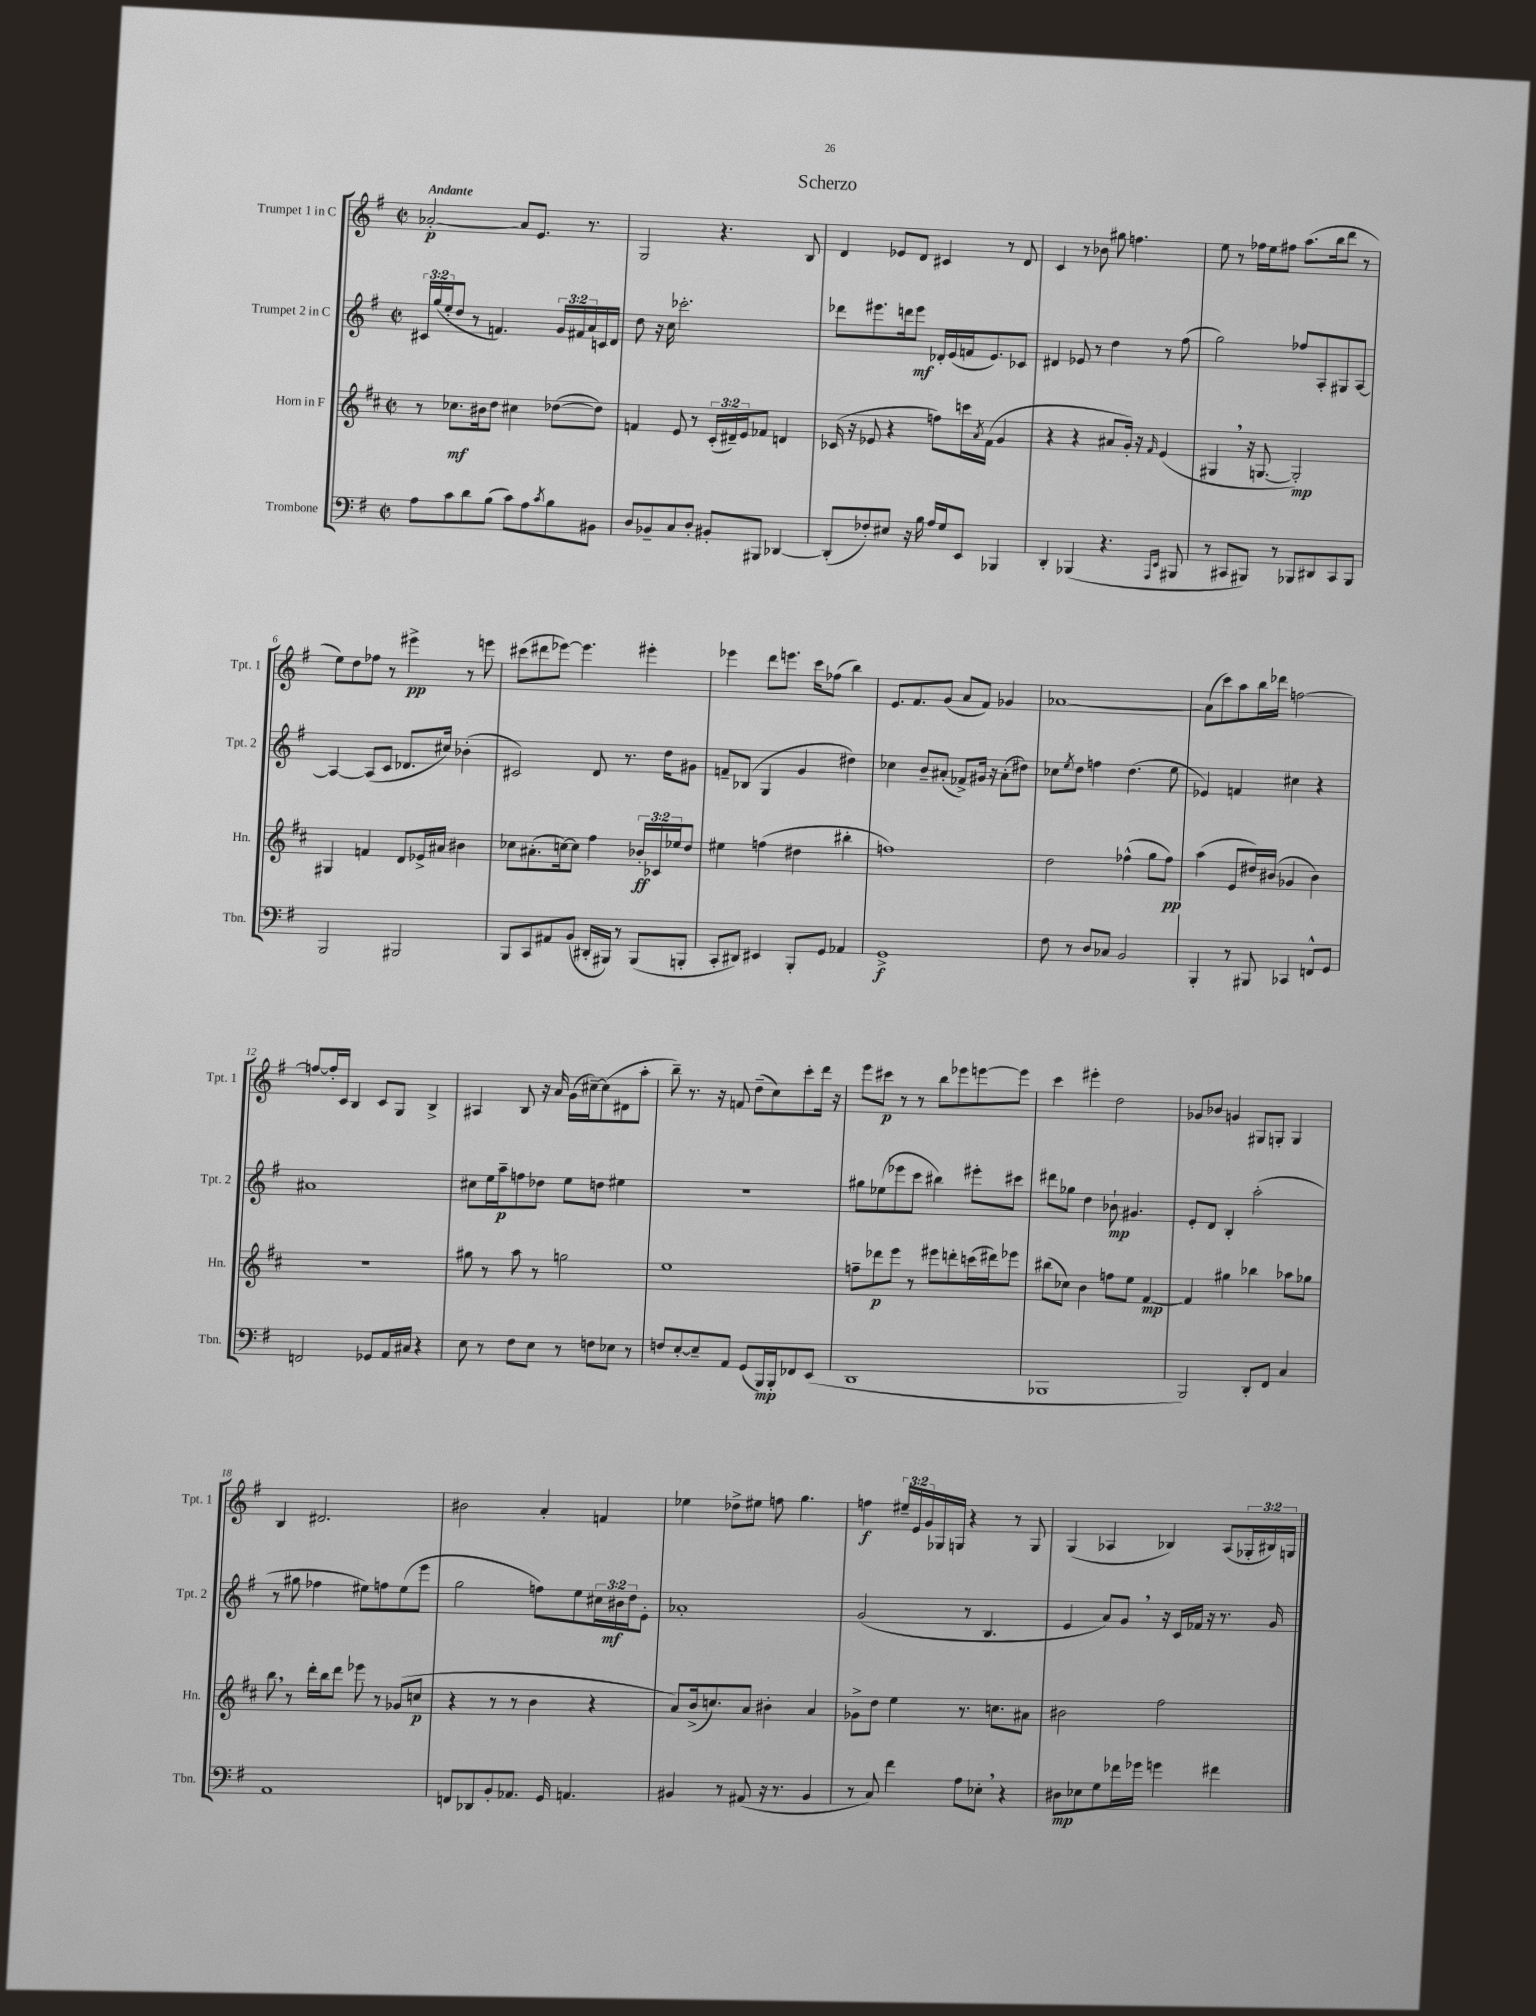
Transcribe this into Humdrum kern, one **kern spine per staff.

**kern	**kern	**kern	**kern
*staff4	*staff3	*staff2	*staff1
*clefF4	*clefG2	*clefG2	*clefG2
*k[f#]	*k[f#c#]	*k[f#]	*k[f#]
*M2/2	*M2/2	*M2/2	*M2/2
*met(c|)	*met(c|)	*met(c|)	*met(c|)
8A	8r	24c#	[2a-'
.	.	(24gg	.
.	.	24ee'	.
8c	8.cc-	8dd	.
8d	.	8r	.
.	16b#	.	.
(8B	8dd	4.f)	.
8c)	4cc#	.	8a-]
8A	.	.	8.e
8qc	.	.	.
8B	([8dd-	24g	.
.	.	24f#	.
.	.	.	8.r
.	.	24a	.
8BB#	8dd-])	16c	.
.	.	16d	.
=	=	=	=
8D	4f	8dd	2G
8BB-~	.	16r	.
.	.	16cc	.
8C	8e	2.ccc-'	.
8D'	8r	.	.
8BB#'	(24c#'	.	4.r
.	24d#~)	.	.
.	24e	.	.
8BBB#	8f-	.	.
[4DD-	4d	.	.
.	.	.	8B
=	=	=	=
(8DD-']	(16c-	8ddd-	4d
.	16r	.	.
8F-')	8e-	8.eee#	.
8E#	4r	.	8e-
.	.	16ddd	.
16r	.	8eee#	8d
16B	.	.	.
16A	8ff)	16d-'	4c#
16G	.	(16e	.
8EE	16ccc	16f	.
.	8qa	.	.
.	(16f#	8.e)	.
4BBB-	4g	.	8r
.	.	8c-	8d
=	=	=	=
4DD'	4r	4d#	4c
(4BBB-	4r	8e-	8r
.	.	8r	8b-
4.r	8a#	4dd	8gg#
.	16g')	.	4.ff
.	16r	.	.
.	16qqf#	.	.
.	(4e	8r	.
16qqAAA	.	.	.
16qqEE	.	.	.
8BBB#	.	(8ff#	.
=	=	=	=
8r	4G#	2gg)	8ee
8CC#	.	.	8r
8BBB#)	16r	.	16ff-
.	[8.G	.	16ee
8r	.	.	8ff#
8BBB-	2G'])	8ff-	(8.aa
8DD#	.	8A'	.
.	.	.	16bb
8CC#	.	8G#	8ddd
8BBB-	.	[8A	8r
=	=	=	=
2BBB	4G#	4A_	8ee)
.	.	.	8dd
.	4f	(8A]	8ff-
.	.	8c	8r
2BBB#	8d	8.d-	4eee#^
.	16e-^	.	.
.	16a#	16cc#)	.
.	4b#	(4b-'	8r
.	.	.	8eee
=	=	=	=
8BBB	8cc-	2c#)	(8ccc#
8CC	(8.a#'	.	8ddd#
8AA#	.	.	[8eee-)
.	[16cc)	.	.
(8BB	8cc]	.	4.eee-]
16DD#'	4ff#	8d	.
16BBB#)	.	.	.
8r	.	8.r	.
(8BBB#	24b-'	.	4eee#'
.	24c-	.	.
.	.	16dd	.
.	24ee-	.	.
8BBB'	8dd	8g#	.
=	=	=	=
8CC'	4ee#	8f~	4eee-
8DD#)	.	(8B-	.
4EE#	(4ff	4G	8ddd
.	.	.	8.eee
8BBB'	4dd#	4g	.
.	.	.	16ccc
8GG	.	.	(8ff-
4AA-	4bb#'	4dd#)	4bb)
=	=	=	=
1GG^	1ff)	4cc-	8.e
.	.	.	8.f#
.	.	8b~	.
.	.	(8a#'	(8g
.	.	8f-^)	8a
.	.	16g#	8f#)
.	.	16r	.
.	.	(8a#'	4g-
.	.	8dd#)	.
=	=	=	=
8F#	2dd	8cc-	[1a-
.	.	8qee	.
8r	.	8dd	.
8D	.	4ff	.
8C-	.	.	.
2BB	(4ff-^^	(4.dd	.
.	8gg	.	.
.	8ff-)	8ee	.
=	=	=	=
4BBB'	(4aa	4e-)	(8a-]
.	.	.	8ccc)
8r	8e	4f	8aa
8BBB#	16dd#)	.	16bb
.	(16b#	.	16ddd-
4CC-	4g-	4cc#	[2ff
8FF^^	4b#)	4r	.
8GG	.	.	.
=	=	=	=
2FF	1r	1a#	8ff_
.	.	.	16ff']
.	.	.	16c
.	.	.	4B
8GG-	.	.	8c
16AA	.	.	8G
16C#	.	.	.
4r	.	.	4B^
=	=	=	=
8E	8gg#	8cc#	4A#
8r	8r	16ee	.
.	.	16aa~	.
8F#	8aa	8ff	8B
8E	8r	8dd-	16r
.	.	.	16a
8r	2gg	8ee	(16g
.	.	.	[16cc#~)
8F	.	8dd	(8cc#]
8E-	.	4ee#	8d#
8r	.	.	8aa'
=	=	=	=
8F	1ee	1r	8bb~)
[8E'	.	.	8.r
8E~]	.	.	.
.	.	.	16r
8AA	.	.	8f
(8GG	.	.	(8dd~
16BBB)	.	.	8cc)
16BBB'	.	.	.
8FF-	.	.	8ccc'
(8EE	.	.	16ddd
.	.	.	16r
=	=	=	=
1DD	8ff~	8gg#	8eee
.	8ddd-	(8ee-	8ccc#
.	8eee	8eee-	8r
.	8r	8ccc	8r
.	8eee#	4bb#)	8bb
.	8ddd'	.	8eee-
.	(16ccc	8eee#'	[8eee
.	16ddd#)	.	.
.	8eee-	8ccc#	8eee]
=	=	=	=
1BBB-	(8bb#	8ddd#	4ccc
.	8cc-)	8gg-	.
.	4b	4dd	4eee#'
.	8ff	8b-`	2dd
.	8ee	4.g#	.
.	[4f#	.	.
=	=	=	=
2BBB)	4f#]	8e'	8g-
.	.	8d	8b-
.	4gg#	4B'	4g
8DD'	4bb-	(2aa'	8G#
8FF#	.	.	8G'
4C	8aa-	.	4G
.	8gg-	.	.
=	=	=	=
1AA	8bb	8r	4B
.	8r	8gg#	.
.	16ddd'	4ff-	2.d#
.	16bb	.	.
.	8ddd	.	.
.	8eee-	8ee#)	.
.	8r	8ff	.
.	(8g-	(8ee#	.
.	8cc	8eee	.
=	=	=	=
8FF	4r	2gg	2b#
8DD-	.	.	.
8BB'	8r	.	.
8.AA-	8r	.	.
.	4b	8ff)	4a'
16GG	.	.	.
4.AA	.	8ee	.
.	4r	24cc#	4f
.	.	24b#	.
.	.	24dd	.
.	.	8e'	.
=	=	=	=
4BB#	8a)	1a-'	4ee-
.	(16b^	.	.
.	8.cc)	.	.
8r	.	.	8dd-^
(8AA#	8a	.	8ee#
16r	4b#'	.	8ff
8.r	.	.	.
.	.	.	4.gg
4BB#	4a	.	.
=	=	=	=
8r	8g-^	(2g	4ff
8C)	8dd	.	.
4f#	4ee	.	24ee#~
.	.	.	24e
.	.	.	24g
.	.	.	16G-
.	.	.	16G
8A	8.r	8r	4r
8E-'	.	4.B	.
.	8.cc	.	.
4r	.	.	8r
.	8a#	.	8G
=	=	=	=
8D#	2b#	4e	(4G
8E-	.	.	.
8G	.	8a)	4A-
16f-	.	8g	.
16g-	.	.	.
4g	2ff#	16r	4B-)
.	.	16c	.
.	.	16f-	.
.	.	16r	.
4f#	.	8.r	(8A-
.	.	.	24G-'
.	.	.	24B#)
.	.	16g	.
.	.	.	24G
==	==	==	==
*-	*-	*-	*-
